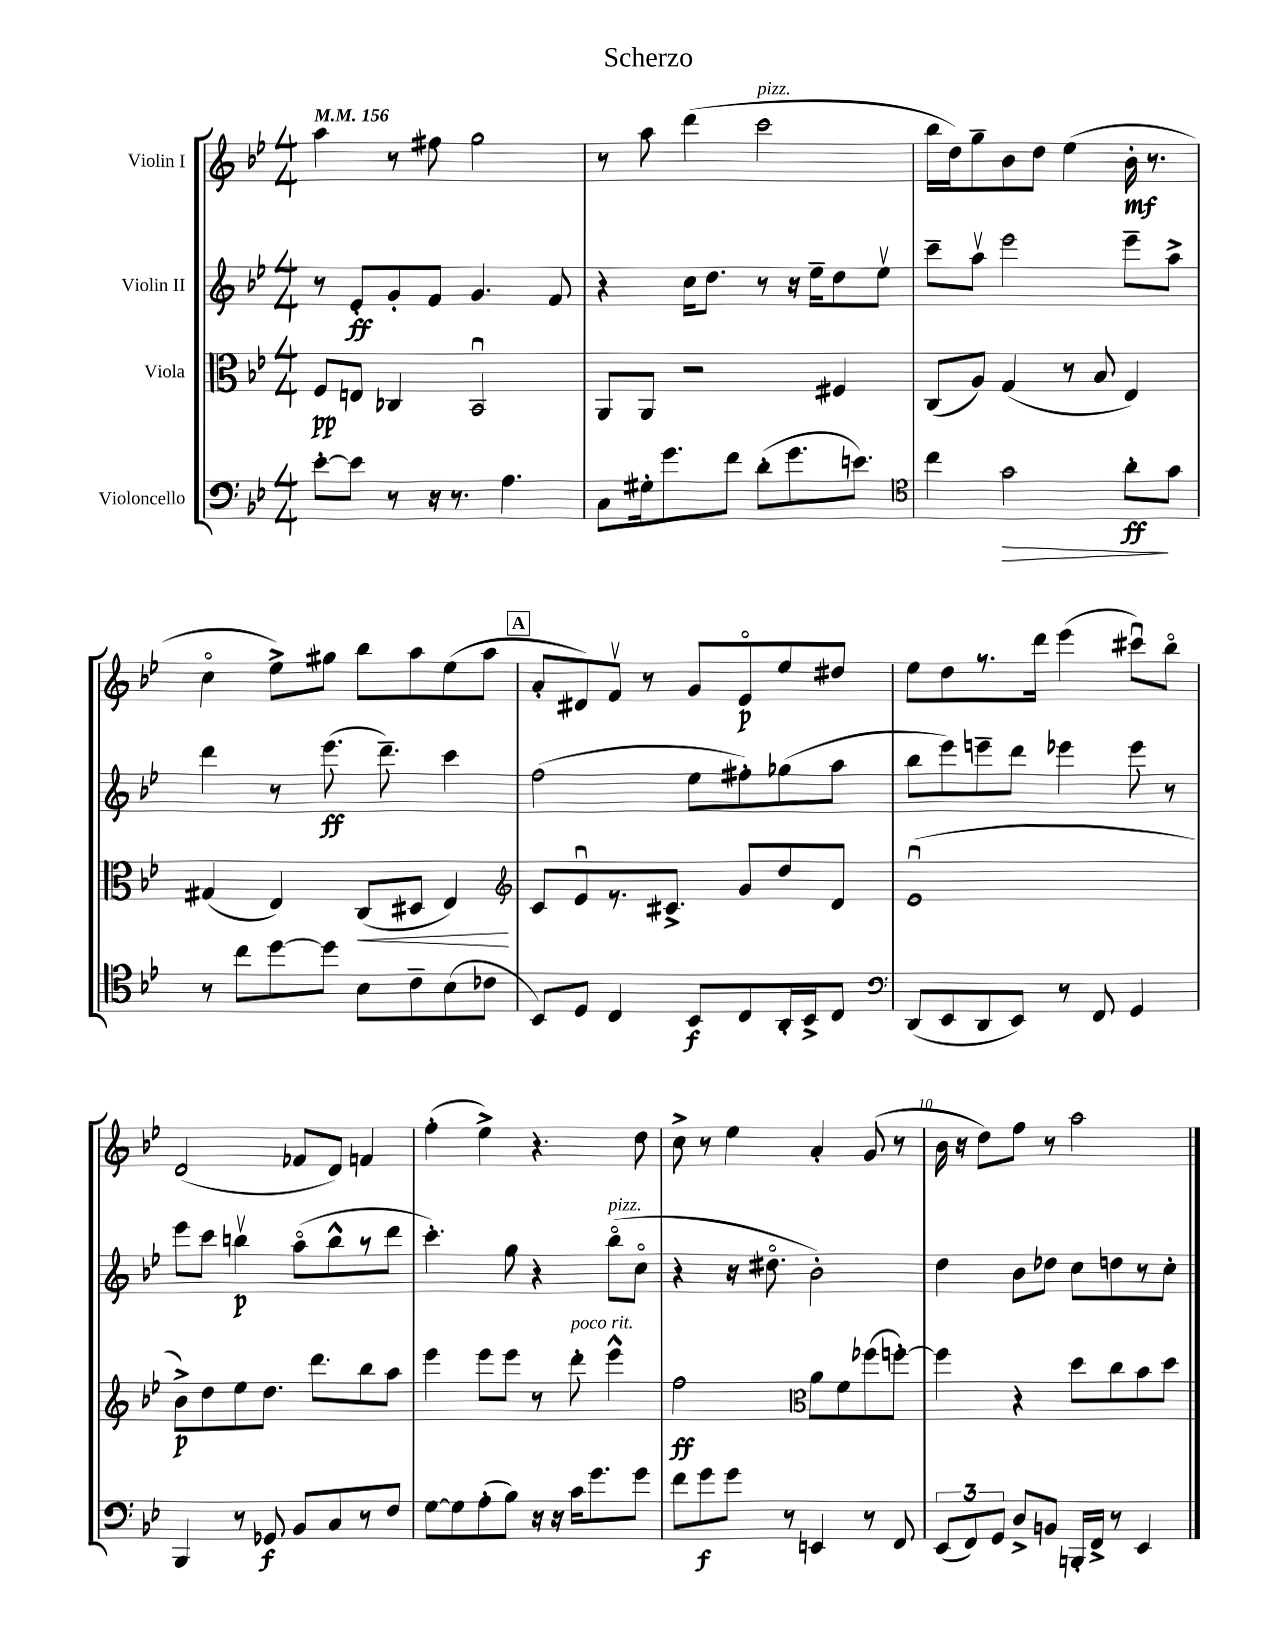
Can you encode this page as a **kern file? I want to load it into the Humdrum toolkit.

**kern	**dynam	**kern	**dynam	**kern	**dynam	**kern	**dynam
*part4	*part4	*part3	*part3	*part2	*part2	*part1	*part1
*staff4	*staff4	*staff3	*staff3	*staff2	*staff2	*staff1	*staff1
*I"Violoncello	*	*I"Viola	*	*I"Violin II	*	*I"Violin I	*
*clefF4	*	*clefC3	*	*clefG2	*	*clefG2	*
*k[b-e-]	*	*k[b-e-]	*	*k[b-e-]	*	*k[b-e-]	*
*M4/4	*	*M4/4	*	*M4/4	*	*M4/4	*
*MM156	*	*MM156	*	*MM156	*	*MM156	*
=1	=1	=1	=1	=1	=1	=1	=1
[8e-'\L	.	8F/L	pp	8r	.	4aa\	.
8e-\J]	.	8En/J	.	8e-'/L	ff	.	.
8r	.	4C-X/	.	8g'/	.	8r	.
16r	.	.	.	8f/J	.	8ff#X\	.
8.r	.	.	.	.	.	.	.
.	.	2BB-u/	.	4.g/	.	2gg\	.
4.A\	.	.	.	.	.	.	.
.	.	.	.	8f/	.	.	.
=2	=2	=2	=2	=2	=2	=2	=2
8C\L	.	8AA/L	.	4r	.	8r	.
16G#X'\k	.	8AA/J	.	.	.	8aa\	.
8.g\	.	.	.	.	.	.	.
.	.	2r	.	16cc\KL	.	(4ddd\	.
.	.	.	.	8.dd\J	.	.	.
8f\J	.	.	.	.	.	.	.
!	!	!	!	!	!	!LO:TX:a:i:t=pizz.	!
(8d'\L	.	.	.	8r	.	2ccc\	.
8.g\	.	.	.	16r	.	.	.
.	.	.	.	16ee-~\KL	.	.	.
.	.	4F#X/	.	8dd\	.	.	.
8.en\J)	.	.	.	.	.	.	.
.	.	.	.	8ee-v\J	.	.	.
=3	=3	=3	=3	=3	=3	=3	=3
*clefC4	*	*	*	*	*	*	*
4cc\	.	(8C/L	.	8ccc~\L	.	16bb-\LL	.
.	.	.	.	.	.	16dd\J)	.
.	.	8A/J)	.	8aav\J	.	8gg~\	.
!	!LO:HP:b	!	!	!	!	!	!
2g\	>	(4G/	.	2eee-\	.	8b-\	.
.	.	.	.	.	.	8dd\J	.
.	.	8r	.	.	.	(4ee-\	.
.	.	8B-/	.	.	.	.	.
8a'\L	ff	4E-/)	.	8eee-~\L	.	16b-'\	mf
.	.	.	.	.	.	8.r	.
8g\J	]	.	.	8aa^\J	.	.	.
!!LO:LB:g=z
=4	=4	=4	=4	=4	=4	=4	=4
8r	.	(4G#X/	.	4ddd\	.	4cc\	.
8cc\L	.	.	.	.	.	.	.
[8dd\	.	4E-/)	.	8r	.	8ee-^\L)	.
8dd\J]	.	.	.	(8.eee-\	ff	8gg#X\J	.
!	!	!	!LO:HP:b	!	!	!	!
8B-\L	.	(8C/L	<	.	.	8bb-\L	.
.	.	.	.	8.ddd~\)	.	.	.
8c~\	.	8D#X/J	.	.	.	8aa\	.
(8B-\	.	4E-/)	.	4ccc\	.	(8ee-\	.
8c-X\J	.	.	.	.	.	8aa\J	.
.	.	.	[	.	.	.	.
!!LO:REH:place=s1:t=A
=5	=5	=5	=5	=5	=5	=5	=5
*	*	*clefG2	*	*	*	*	*
8BB-/L)	.	8c/L	.	(2ff\	.	8a'/L	.
8D/J	.	8e-u/	.	.	.	8d#X/)	.
4C/	.	8.r	.	.	.	8fv/J	.
.	.	.	.	.	.	8r	.
.	.	8.c#X^/J	.	.	.	.	.
8BB-/L	f	.	.	8ee-\L	.	8g/L	.
8C/	.	8g/L	.	8ff#X'\)	.	8e-/	p
16AA'/L	.	8dd/	.	(8gg-X\	.	8ee-/	.
16BB-^/J	.	.	.	.	.	.	.
8C/J	.	8d/J	.	8aa\J	.	8dd#X/J	.
=6	=6	=6	=6	=6	=6	=6	=6
*clefF4	*	*	*	*	*	*	*
(8DD/L	.	(1e-u	.	8bb-\L	.	8ee-\L	.
8EE-/	.	.	.	8eee-\)	.	8dd\	.
8DD/	.	.	.	8eeen~\	.	8.r	.
8EE-/J)	.	.	.	8ddd\J	.	.	.
.	.	.	.	.	.	16ddd\Jk	.
8r	.	.	.	4eee-X\	.	(4eee-\	.
8FF/	.	.	.	.	.	.	.
4GG/	.	.	.	8eee-\	.	8ccc#Xu\L)	.
.	.	.	.	8r	.	8bb-\J	.
!!LO:LB:g=z
=7	=7	=7	=7	=7	=7	=7	=7
4BBB-/	.	8b-^\L)	p	8eee-\L	.	(2d/	.
.	.	8dd\	.	8ccc\J	.	.	.
8r	.	8ee-\	.	4bbnv\	p	.	.
8GG-X/	f	8.dd\J	.	.	.	.	.
8BB-/L	.	.	.	(8aa\L	.	8f-X/L	.
.	.	8.ddd\L	.	.	.	.	.
8C/	.	.	.	8bb^^\	.	8d/J)	.
8r	.	8bb-\	.	8r	.	4fn/	.
8F/J	.	8aa\J	.	8ddd\J	.	.	.
=8	=8	=8	=8	=8	=8	=8	=8
[8G\L	.	4eee-\	.	4.ccc'\)	.	(4ff'\	.
8G\]	.	.	.	.	.	.	.
(8A'\	.	8eee-\L	.	.	.	4ee-^\)	.
8B-\J)	.	8eee-\J	.	8gg\	.	.	.
16r	.	8r	.	4r	.	4.r	.
16r	.	.	.	.	.	.	.
!	!	!LO:TX:a:i:t=poco rit.	!	!	!	!	!
16c\KL	.	8ddd'\	.	.	.	.	.
8.g\	.	.	.	.	.	.	.
!	!	!	!	!LO:TX:a:i:t=pizz.	!	!	!
.	.	4eee-^^\	.	(8bb-\L	.	.	.
8g\J	.	.	.	8cc\J	.	8dd\	.
=9	=9	=9	=9	=9	=9	=9	=9
8f\L	.	2ff\	ff	4r	.	8cc^\	.
8g\	f	.	.	.	.	8r	.
8g\J	.	.	.	16r	.	4ee-\	.
.	.	.	.	8.dd#X\	.	.	.
8r	.	.	.	.	.	.	.
*	*	*clefC3	*	*	*	*	*
4EEn/	.	8a\L	.	2b-'\)	.	4a'/	.
.	.	8f\	.	.	.	.	.
8r	.	(8ff-X\	.	.	.	(8g/	.
8FF/	.	[8ffn'\J)	.	.	.	8r	.
=10	=10	=10	=10	=10	=10	=10	=10
(12EE-/L	.	4ff\]	.	4dd\	.	16b-\	.
.	.	.	.	.	.	16r	.
12FF/)	.	.	.	.	.	.	.
.	.	.	.	.	.	8dd\L)	.
12GG/J	.	.	.	.	.	.	.
8D^/L	.	4r	.	8b-\L	.	8ff\J	.
8BBn/J	.	.	.	8dd-X\J	.	8r	.
16BBBn'/LL	.	8dd\L	.	8cc\L	.	2aa\	.
16FF^/JJ	.	.	.	.	.	.	.
8r	.	8cc\	.	8ddn\	.	.	.
4EE-/	.	8b-\	.	8r	.	.	.
.	.	8dd\J	.	8cc'\J	.	.	.
==	==	==	==	==	==	==	==
*-	*-	*-	*-	*-	*-	*-	*-
